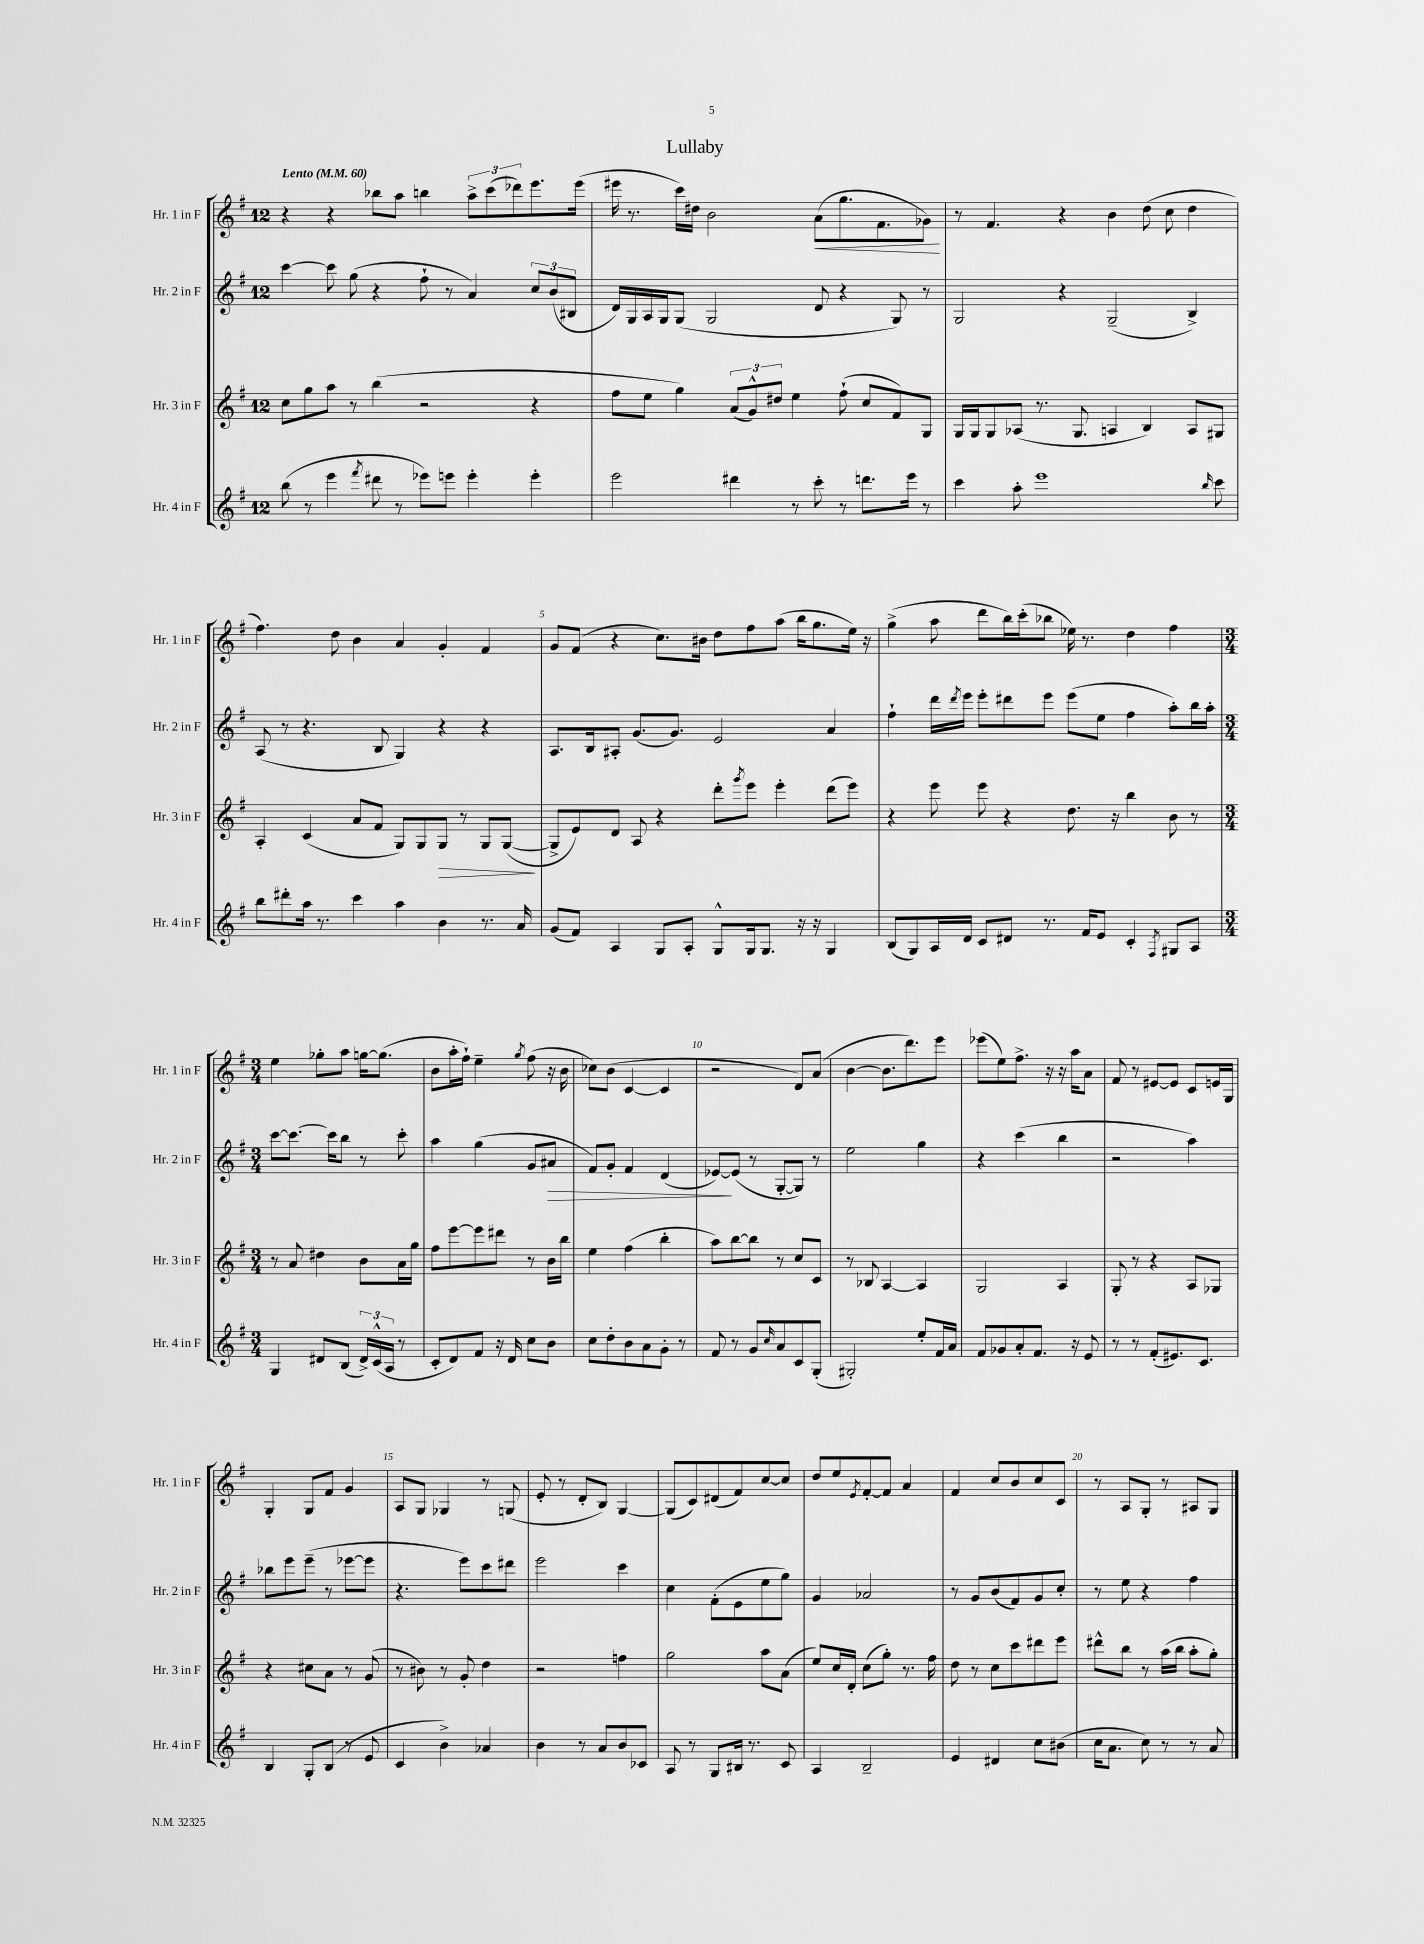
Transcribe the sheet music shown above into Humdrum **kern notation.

**kern	**kern	**kern	**kern
*staff4	*staff3	*staff2	*staff1
*clefG2	*clefG2	*clefG2	*clefG2
*k[f#]	*k[f#]	*k[f#]	*k[f#]
*M12/8	*M12/8	*M12/8	*M12/8
*MM60	*MM60	*MM60	*MM60
(8bb	8cc	[4ccc	4r
8r	8gg	.	.
4eee	8aa	8ccc]	4r
.	8r	(8gg	.
8qfff#	.	.	.
8ddd#	(4bb	4r	8bb-
8r	.	.	8aa
8eee-)	2r	8ff#`	4bb
8eee	.	8r	.
4eee'	.	4a)	12aa^
.	.	.	(12ccc
.	.	.	12ddd-)
4eee'	4r	12cc	8.eee
.	.	(12b	.
.	.	12B#	.
.	.	.	(16eee
=	=	=	=
2eee	8ff#	16d)	16eee#
.	.	16G	8.r
.	8ee	16A	.
.	.	16G	.
.	4gg)	(8G	16ccc)
.	.	.	16dd#
.	.	2G	2b
4ddd#	(12a	.	.
.	12g^^)	.	.
.	12dd#	.	.
8r	4ee	.	.
8ccc'	.	8d	(8a
8r	(8ff#`	4r	8.gg
8.ddd	8cc	.	.
.	.	.	8.f#
.	8f#)	8G)	.
16eee	.	.	.
8r	8G	8r	8g-)
=	=	=	=
4ccc	16G	2G	8r
.	16G	.	.
.	8G	.	4.f#
8aa'	(8A-	.	.
1eee	8.r	.	.
.	.	4r	4r
.	8.G	.	.
.	4A	(2G~	4b
.	4B)	.	(8dd
.	.	.	8cc
.	8A	4B^)	4dd
16qqbb	.	.	.
8ccc	8G#	.	.
=	=	=	=
8bb	4A'	(8A	4.ff#)
8ddd#'	.	8r	.
16aa	(4c	4.r	.
8.r	.	.	.
.	.	.	8dd
4ccc	8a	.	4b
.	8f#	8B	.
4aa	8G)	4G)	4a
.	8G	.	.
4b	8G	4r	4g'
.	8r	.	.
8.r	8G	4r	4f#
.	([8G	.	.
16a	.	.	.
=	=	=	=
(8g	8G^]	8.A	8g
8f#)	8e)	.	(8f#
.	.	16B	.
4A	8d	8A#'	4r
.	8A	(8.g	.
8G	4r	.	8.cc)
.	.	8.g)	.
8A'	.	.	.
.	.	.	16b#
8G^^	8ddd'	2e	8dd
.	8qggg	.	.
16G	8eee	.	8ff#
8.G	.	.	.
.	4eee'	.	(8aa
16r	.	.	16bb
16r	.	.	8.gg
4G	(8ddd	4a	.
.	8eee)	.	16ee)
.	.	.	16r
=	=	=	=
(8B	4r	4ff#`	(4gg^
8G)	.	.	.
16A	8eee	16ddd	8aa
.	.	8qddd	.
16d	.	16eee	.
8c	8eee	8eee'	8ddd
8d#	4r	8ddd#	16bb)
.	.	.	(16ccc'
8.r	.	8eee	8bb-
.	8.dd	(8eee	16ee-)
16f#	.	.	8.r
8e	.	8ee	.
.	16r	.	.
4c'	4bb	4ff#	4dd
8qF#	.	.	.
8G#	8b	8aa')	4ff#
8A	8r	16bb	.
.	.	16aa'	.
=	=	=	=
*M3/4	*M3/4	*M3/4	*M3/4
4G	8r	[8ccc	4ee
.	8a	8.ccc_	.
8d#	4dd#	.	8gg-'
.	.	16ccc]	.
(8B	.	8bb	8aa
24d#^)	8b	8r	[16gg
(24c^^	.	.	.
.	.	.	(8.gg]
24A	.	.	.
8r	16a	8ccc'	.
.	16gg	.	.
=	=	=	=
8c'	8ff#	4aa	8b
8d)	[8eee	.	16aa'
.	.	.	16ff#`)
8f#	8eee]	(4gg	4ee~
16r	8ddd#	.	.
16d	.	.	.
.	.	.	8qgg
8cc	8r	8g	(8ff#
8b	16b	8a#	16r
.	16bb	.	16b
=	=	=	=
8cc	4ee	8f#)	8cc-)
8dd'	.	8g'	(8b
8b	(4ff#	4f#	[4c
8a	.	.	.
8g'	4bb'	(4d	4c]
8r	.	.	.
=	=	=	=
8f#	8aa)	[8e-)	2r
8r	[8bb	(8e-]	.
8g	8bb]	8r	.
16qqcc	.	.	.
8a	8r	[8G'	.
8c	8cc	8G])	8d)
(8G'	8c	8r	(8a
=	=	=	=
2G#')	8r	2ee	[4b
.	8B-	.	.
.	[4A	.	8.b]
.	.	.	8.ddd)
8ee'	4A]	4gg	.
16f#	.	.	8eee
16a	.	.	.
=	=	=	=
8f#	2G	4r	(8eee-
8g-	.	.	8ee)
8a'	.	(4ccc	8.ff#^
8.f#	.	.	.
.	.	.	16r
.	4A	4bb	16r
16r	.	.	16aa
8e	.	.	8a
=	=	=	=
8r	8G'	2r	8f#
8r	8r	.	8r
(8f#'	4r	.	[8e#
8.e#)	.	.	8e#]
.	8A	4aa)	8c
8.c	.	.	.
.	8G-	.	16e
.	.	.	16G
=	=	=	=
4B	4r	8bb-	4G'
.	.	8eee	.
8G'	8cc#	(8eee~	8G
(8B	8a	8r	8f#
8r	8r	[8eee-	4g
8e	(8g	8eee-]	.
=	=	=	=
4c	8r	4.r	8A
.	8b#)	.	8G
4b^)	8r	.	4G-
.	8g'	8eee)	.
4a-	4dd	8ccc	8r
.	.	8ddd#	(8G
=	=	=	=
4b	2r	2eee	8e'
.	.	.	8r
8r	.	.	8d'
8a	.	.	8B)
8b	4ff	4ccc	[4G
8c-	.	.	.
=	=	=	=
8A	2gg	4cc	(8G]
8r	.	.	8c)
8G	.	(8f#'	(8d#
16B#	.	8e	8f#)
8.r	.	.	.
.	8aa	8ee	[8cc
8c	(8a	8gg)	8cc]
=	=	=	=
4A	8ee)	4g	8dd
.	16cc	.	8ee
.	16d'	.	.
.	.	.	8qe
2B~	(8cc	2a-	[8f#'
.	8gg')	.	8f#]
.	8.r	.	4a
.	16ff#	.	.
=	=	=	=
4e	8dd	8r	4f#
.	8r	8g	.
4d#	8cc	(8b	8cc
.	8ccc	8f#)	8b
8cc	8ddd#	8g	8cc
(8b#	8eee	8cc'	8c
=	=	=	=
16cc	8ddd#^^	8r	8r
8.a	.	.	.
.	8bb	8ee	8A
8cc)	8r	4r	8G'
8r	(16aa	.	8r
.	16bb	.	.
8r	8aa'	4ff#	8A#
8a	8gg')	.	8G
==	==	==	==
*-	*-	*-	*-
